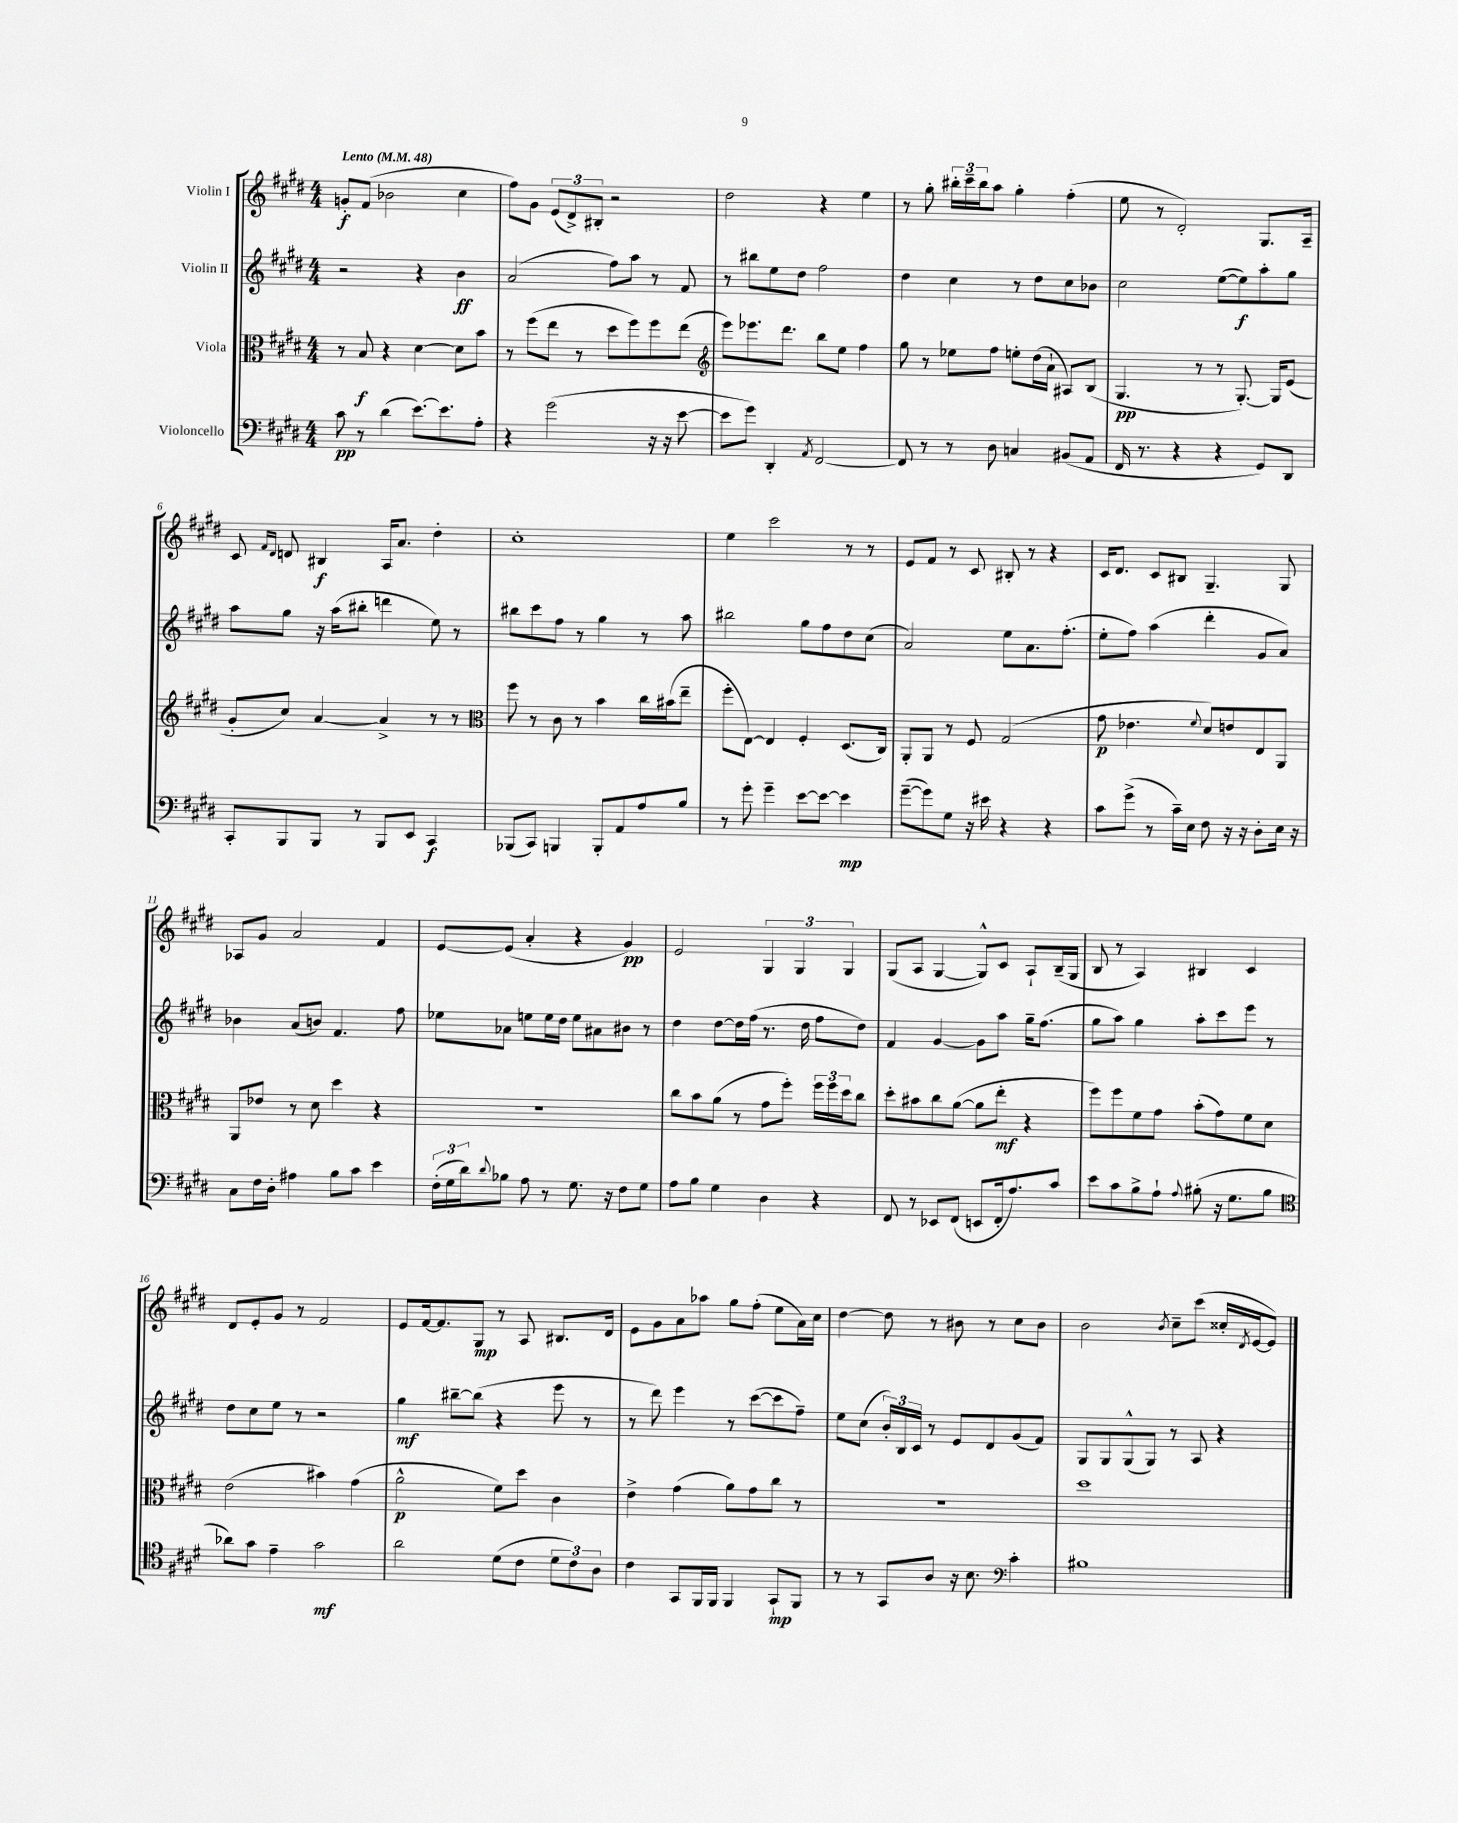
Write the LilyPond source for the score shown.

<<
\new StaffGroup <<
\new Staff = "s0" \with { instrumentName = "Violin I" } {
    \clef treble \key e \major \numericTimeSignature \time 4/4 \tempo "Lento" 4 = 48
    g'8-.\f fis'8( bes'2 cis''4 |
    fis''8) gis'8 \tuplet 3/2 { e'8( dis'8->) bis8-. } r2 |
    dis''2 r4 e''4 |
    r8 gis''8-. \tuplet 3/2 { bis''16-. cis'''16-- bis''16 } a''8 gis''4-. fis''4-.( |
    e''8 r8 dis'2-.) gis8. a16-- |
    cis'8 \grace { fis'16 dis'16 } d'8 bis4\f a16 a'8. dis''4-. |
    cis''1-. |
    e''4 cis'''2 r8 r8 |
    e'8 fis'8 r8 cis'8 bis8-. r8 r4 |
    cis'16 dis'8. cis'8 bis8 gis4.-- gis8 |
    aes8 gis'8 a'2 fis'4 |
    e'8~ e'8( a'4-. r4 gis'4\pp) |
    e'2 \tuplet 3/2 { gis4 gis4 gis4 } |
    gis8( a8 gis4~ gis8-^) cis'8 a8-! b16--( gis16 |
    b8 r8 a4) bis4 cis'4 |
    dis'8 e'8-. gis'8 r8 fis'2 |
    e'8 fis'16~ fis'8. gis8\mp r8 a8 bis8. dis'16 |
    e'8 gis'8 a'8 aes''8 gis''8 fis''8-.( e''8 a'16) cis''16 |
    dis''4~ dis''8 r8 bis'8 r8 cis''8 bis'8 |
    b'2 \acciaccatura { b'8 } cis''8-- cis'''8( cisis''16-. \acciaccatura { dis'8 } e'16~ e'8) \bar "|." |
}
\new Staff = "s1" \with { instrumentName = "Violin II" } {
    \clef treble \key e \major \numericTimeSignature \time 4/4
    r2 r4 b'4\ff |
    a'2( fis''8) a''8 r8 fis'8 |
    r8 bis''8 e''8 dis''8 fis''2 |
    dis''4 cis''4 r8 dis''8 cis''8 bes'8 |
    cis''2 e''8~( e''8\f) a''8-. gis''8 |
    a''8 gis''8 r16 a''16( bis''8-. d'''4 e''8) r8 |
    bis''8 cis'''8 fis''8 r8 gis''4 r8 a''8 |
    bis''2 gis''8 fis''8 dis''8 cis''8( |
    a'2) e''8 a'8. fis''8.-.( |
    e''8-. fis''8) a''4( dis'''4-. gis'8 a'8) |
    bes'4 a'8( b'8) fis'4. fis''8 |
    ees''8 aes'8 e''8 e''16 dis''16 e''8 ais'8 bis'8 r8 |
    dis''4 dis''8~ dis''16 fis''16( r8. dis''16 fis''8 dis''8) |
    fis'4 gis'4~ gis'8 a''8 gis''16-- fis''8.( |
    gis''8 a''8) gis''4 a''8-. cis'''8 e'''8 r8 |
    dis''8 cis''8 e''8 r8 r2 |
    gis''4\mf bis''8~-- bis''8( r4 e'''8 r8 |
    r8 dis'''8) e'''4 r8 cis'''8~( cis'''8 fis''8--) |
    e''8 cis''8( \tuplet 3/2 { b'16-.) b16 cis'16 } r8 e'8 dis'8 gis'8( fis'8) |
    gis8 gis8 gis8-^( gis8) r8 a8 r4 \bar "|." |
}
\new Staff = "s2" \with { instrumentName = "Viola" } {
    \clef alto \key e \major \numericTimeSignature \time 4/4
    r8 b8\f r4 dis'4~ dis'8 b'8 |
    r8 fis''8( e''8 r8 dis''8 fis''8) fis''8 e''8( |
    \clef treble e'''8) ees'''8. dis'''8. b''8 e''8 fis''4 |
    gis''8 r8 ees''8 fis''8 e''8-. dis''16( a'16-! ais8) b8( |
    gis4.\pp r8 r8 gis8.~-.) gis16 e'8( |
    gis'8-. cis''8) a'4~ a'4-> r8 r8 |
    \clef alto fis''8 r8 cis'8 r8 b'4 cis''16 bis'16( e''8-- |
    fis''8-. e8~) e4 fis4-. dis8.( cis16) |
    a,8-. a,8 r8 fis8 gis2( |
    gis'8\p ees'4. \appoggiatura { fis'8 } dis'8) e'8 e8 a,8 |
    a,8 ees'8 r8 dis'8 dis''4 r4 |
    R1 |
    cis''8 b'8 a'8( r8 gis'8 fis''8-.) \tuplet 3/2 { fis''16 fis''16 dis''16 } cis''8 |
    dis''8-. bis'8 cis''8 a'8~( a'8 e''8-.\mf r4 |
    fis''8) fis''8 fis'8 gis'8 b'8-.( gis'8) fis'8 dis'8 |
    e'2( bis'4) gis'4( |
    a'2-^\p fis'8) dis''8 cis'4 |
    e'4-> gis'4( a'8) gis'8 cis''8 r8 |
    R1 |
    dis''1 \bar "|." |
}
\new Staff = "s3" \with { instrumentName = "Violoncello" } {
    \clef bass \key e \major \numericTimeSignature \time 4/4
    cis'8\pp r8 dis'4( e'8.~) e'8. a8-. |
    r4 gis'2( r16 r16 e'8~ |
    e'8 gis'8) dis,4-. \acciaccatura { a,8 } fis,2~ |
    fis,8 r8 r8 dis8 c4 bis,8( a,8 |
    fis,16 r8. r4 r4 gis,8) dis,8 |
    cis,8-. b,,8 b,,8 r8 b,,8 e,8 cis,4\f |
    bes,,8( cis,8) b,,4 b,,8-. a,8 a8 b8 |
    r8 gis'8-. gis'4-- e'8~ e'8~ e'4\mp |
    gis'8~--( gis'8) gis8 r16 eis'16 r4 r4 |
    cis'8 gis'8->( r8 cis'16--) e16 fis8 r16 r16 dis8-. e16 r16 |
    cis8 fis16 dis16-. ais4 b8 cis'8 e'4 |
    \tuplet 3/2 { fis16-.( gis16 dis'16) } \appoggiatura { dis'8 } bes8 a8 r8 gis8. r16 fis8 gis8 |
    a8 b8 gis4 dis4 r4 |
    fis,8 r8 ees,8 fis,8( e,8 fis,16-. a8.) cis'8 |
    e'8 cis'8 b8-> a8-! \appoggiatura { a8 } bis8-.( r16 gis8. bis8 |
    \clef tenor aes'8) gis'8 e'4-- gis'2\mf |
    a'2 dis'8( cis'8 \tuplet 3/2 { dis'8 cis'8) a8 } |
    cis'4 gis,8 fis,16 fis,16 fis,4 gis,8-!\mp fis,8 |
    r8 r8 gis,8 a8 r16 b8. \clef bass cis'4-. |
    bis1 \bar "|." |
}
>>
>>
